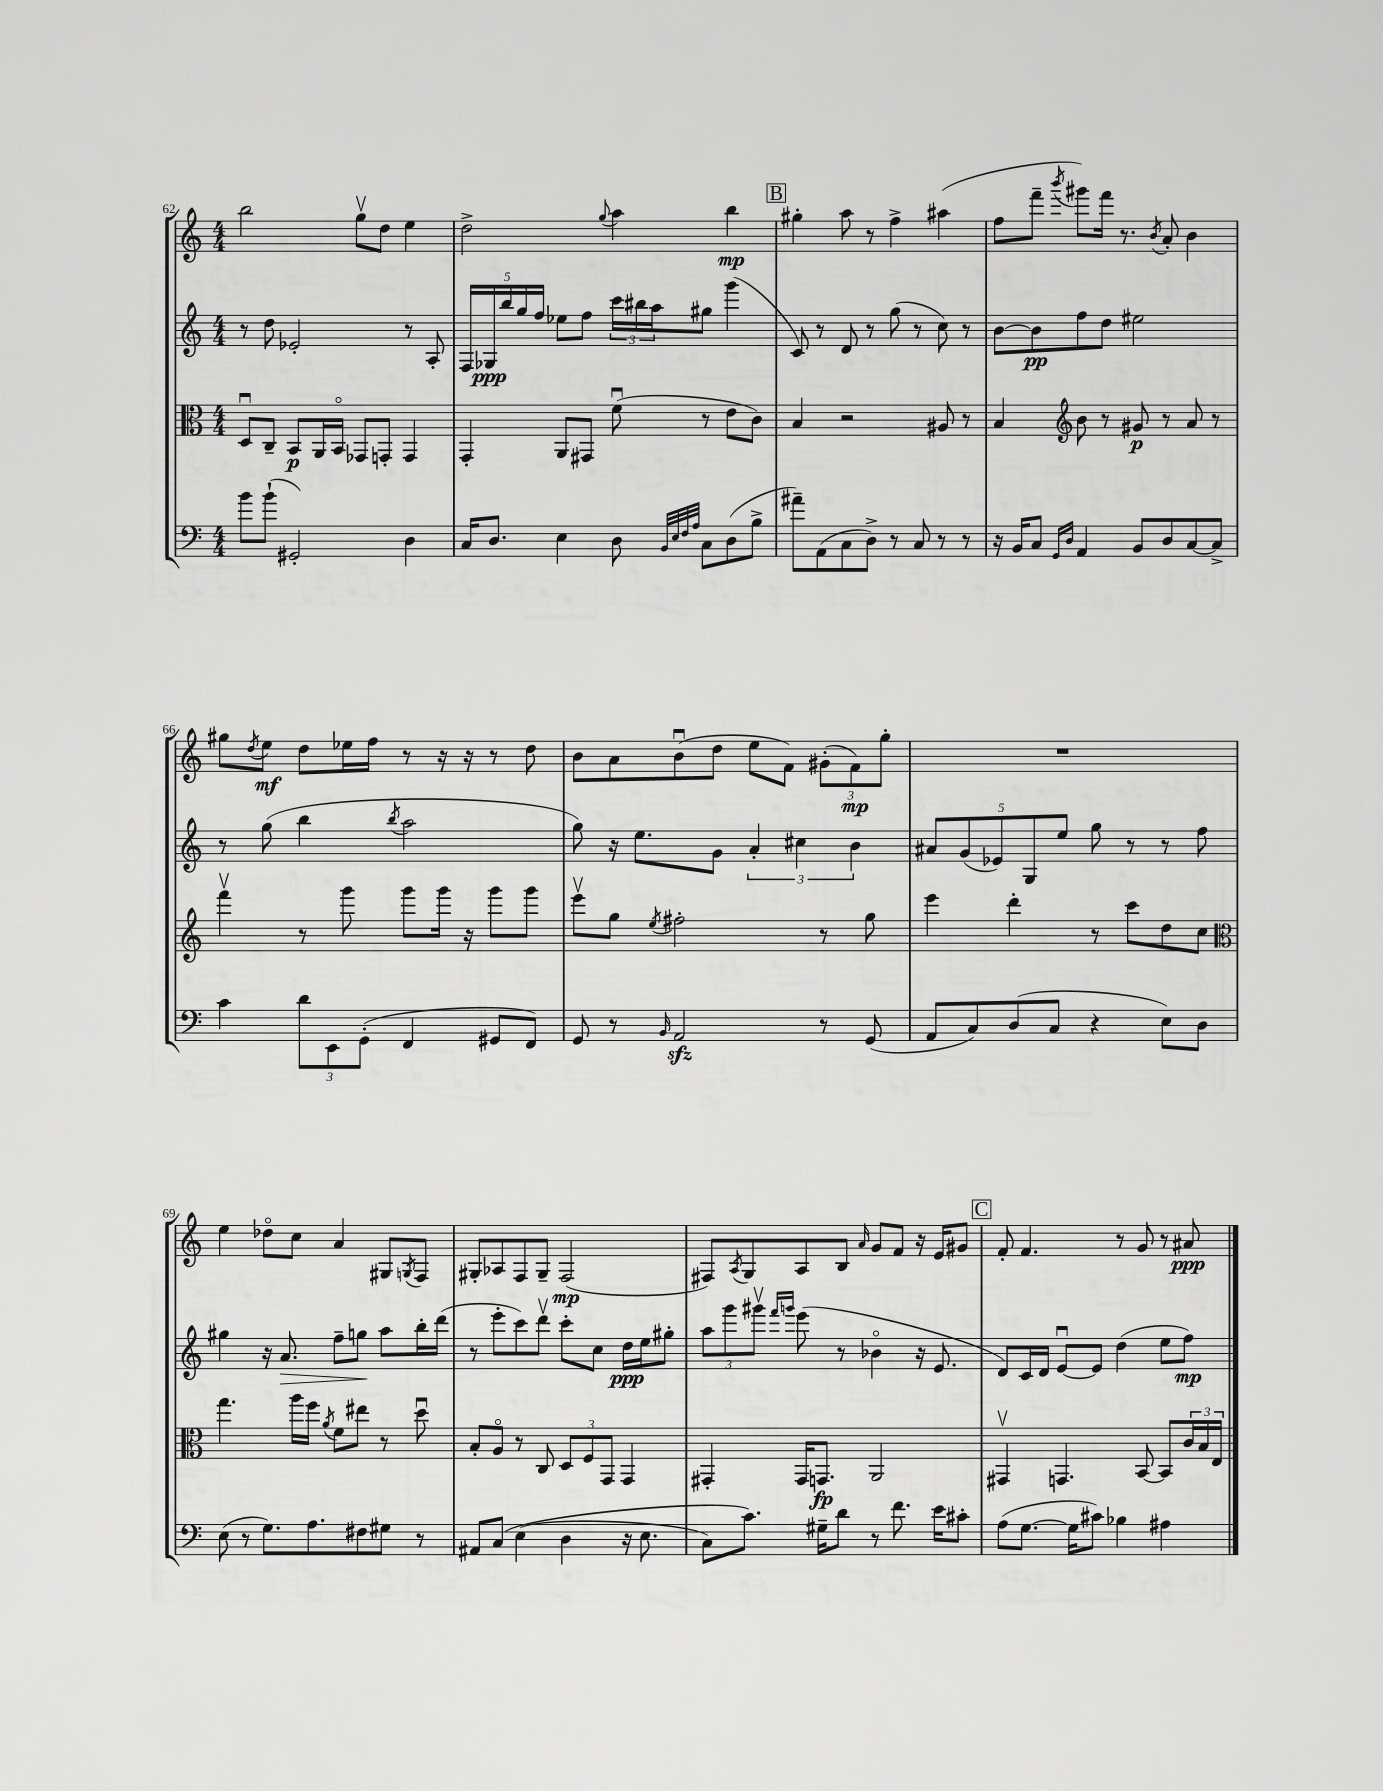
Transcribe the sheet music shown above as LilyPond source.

<<
\new StaffGroup <<
\new Staff = "s0" {
    \clef treble \key c \major \numericTimeSignature \time 4/4
    b''2 g''8\upbow d''8 e''4 |
    d''2-> \appoggiatura { g''8 } a''4 b''4\mp |
    \mark \markup { \box "B" } gis''4-. a''8 r8 f''4-> ais''4( |
    f''8 f'''8-- \acciaccatura { b'''8 } gis'''8) f'''16 r8. \acciaccatura { b'8 } a'8-. b'4 |
    gis''8 \acciaccatura { d''8 } e''8\mf d''8 ees''16 f''16 r8 r16 r16 r8 d''8 |
    b'8 a'8 b'8\downbow( d''8 e''8 f'8) \tuplet 3/2 { gis'8-.( f'8\mp) g''8-. } |
    R1 |
    e''4 des''8\flageolet c''8 a'4 gis8 \acciaccatura { g8 } f8 |
    gis8-. aes8 f8 gis8-- f2\mp( |
    fis8) \acciaccatura { a8 } g8 a8 b8 \grace { a'16 } g'8 f'8 r16 e'16 gis'8 |
    \mark \markup { \box "C" } f'8-. f'4. r8 g'8 r8 ais'8\ppp \bar "|." |
}
\new Staff = "s1" {
    \clef treble \key c \major \numericTimeSignature \time 4/4
    r8 d''8 ees'2-. r8 a8-. |
    \tuplet 5/4 { f16 ges16\ppp b''16 g''16 f''16 } ees''8 f''8 \tuplet 3/2 { c'''16 bis''16 a''16 } gis''8 g'''4( |
    \mark \markup { \box "B" } c'8) r8 d'8 r8 g''8( r8 c''8) r8 |
    b'8~ b'8\pp f''8 d''8 eis''2 |
    r8 g''8( b''4 \acciaccatura { b''8 } a''2 |
    g''8) r16 e''8. g'8 \tuplet 3/2 { a'4-. cis''4 b'4 } |
    \tuplet 5/4 { ais'8 g'8( ees'8) g8 e''8 } g''8 r8 r8 f''8 |
    gis''4 r16 a'8.\> f''8-- g''8\! a''8 b''16-. d'''16( |
    r8 e'''8-. c'''8) d'''8\upbow c'''8-. c''8 d''16\ppp e''16 gis''8-. |
    \tuplet 3/2 { a''8 g'''8 gis'''8\upbow } \grace { f'''16 g'''16 } e'''8( r8 bes'4\flageolet r16 e'8. |
    \mark \markup { \box "C" } d'8) c'16 d'16 e'8~\downbow e'8 d''4( e''8 f''8\mp) \bar "|." |
}
\new Staff = "s2" {
    \clef alto \key c \major \numericTimeSignature \time 4/4
    d8\downbow c8-- b,8\p a,16 b,16\flageolet ges,8 g,8-. g,4 |
    g,4-. a,8 gis,8 f'8\downbow( r8 e'8 c'8) |
    \mark \markup { \box "B" } b4 r2 ais8 r8 |
    b4 \clef treble b'8 r8 gis'8\p r8 a'8 r8 |
    f'''4\upbow r8 g'''8 g'''8 g'''16 r16 g'''8 g'''8 |
    e'''8\upbow g''8 \acciaccatura { e''8 } fis''2-. r8 g''8 |
    e'''4 d'''4-. r8 c'''8 d''8 c''8 |
    \clef alto g''4. a''16 f''16 \acciaccatura { a'8 } f'8 eis''8 r8 d''8\downbow |
    b8-. a8\flageolet r8 c8 \tuplet 3/2 { d8 f8 g,8 } g,4 |
    gis,4-. gis,16 g,8.\fp a,2 |
    \mark \markup { \box "C" } gis,4\upbow g,4. b,8~ b,8 \tuplet 3/2 { c'16 b16 e16 } \bar "|." |
}
\new Staff = "s3" {
    \clef bass \key c \major \numericTimeSignature \time 4/4
    b'8 b'8-!( gis,2-.) d4 |
    c16 d8. e4 d8 \grace { b,32 e32 f32 a32 } c8 d8( b8-> |
    \mark \markup { \box "B" } ais'8--) a,8( c8 d8->) r8 c8 r8 r8 |
    r16 b,16 c8 \grace { g,16 d16 } a,4 b,8 d8 c8~ c8-> |
    c'4 \tuplet 3/2 { d'8 e,8 g,8-.( } f,4 gis,8 f,8) |
    g,8 r8 \grace { b,16 } a,2\sfz r8 g,8( |
    a,8 c8) d8( c8 r4 e8) d8 |
    e8( r8 g8.) a8. fis8 gis8 r8 |
    ais,8 c8\( e4( d4 r16 e8. |
    c8) c'8.\) gis16-- d'8 r8 f'8. e'16 cis'8-. |
    \mark \markup { \box "C" } a8( g8.~ g16 cis'8) bes4 ais4 \bar "|." |
}
>>
>>
\layout { \context { \Score currentBarNumber = #62 } }
